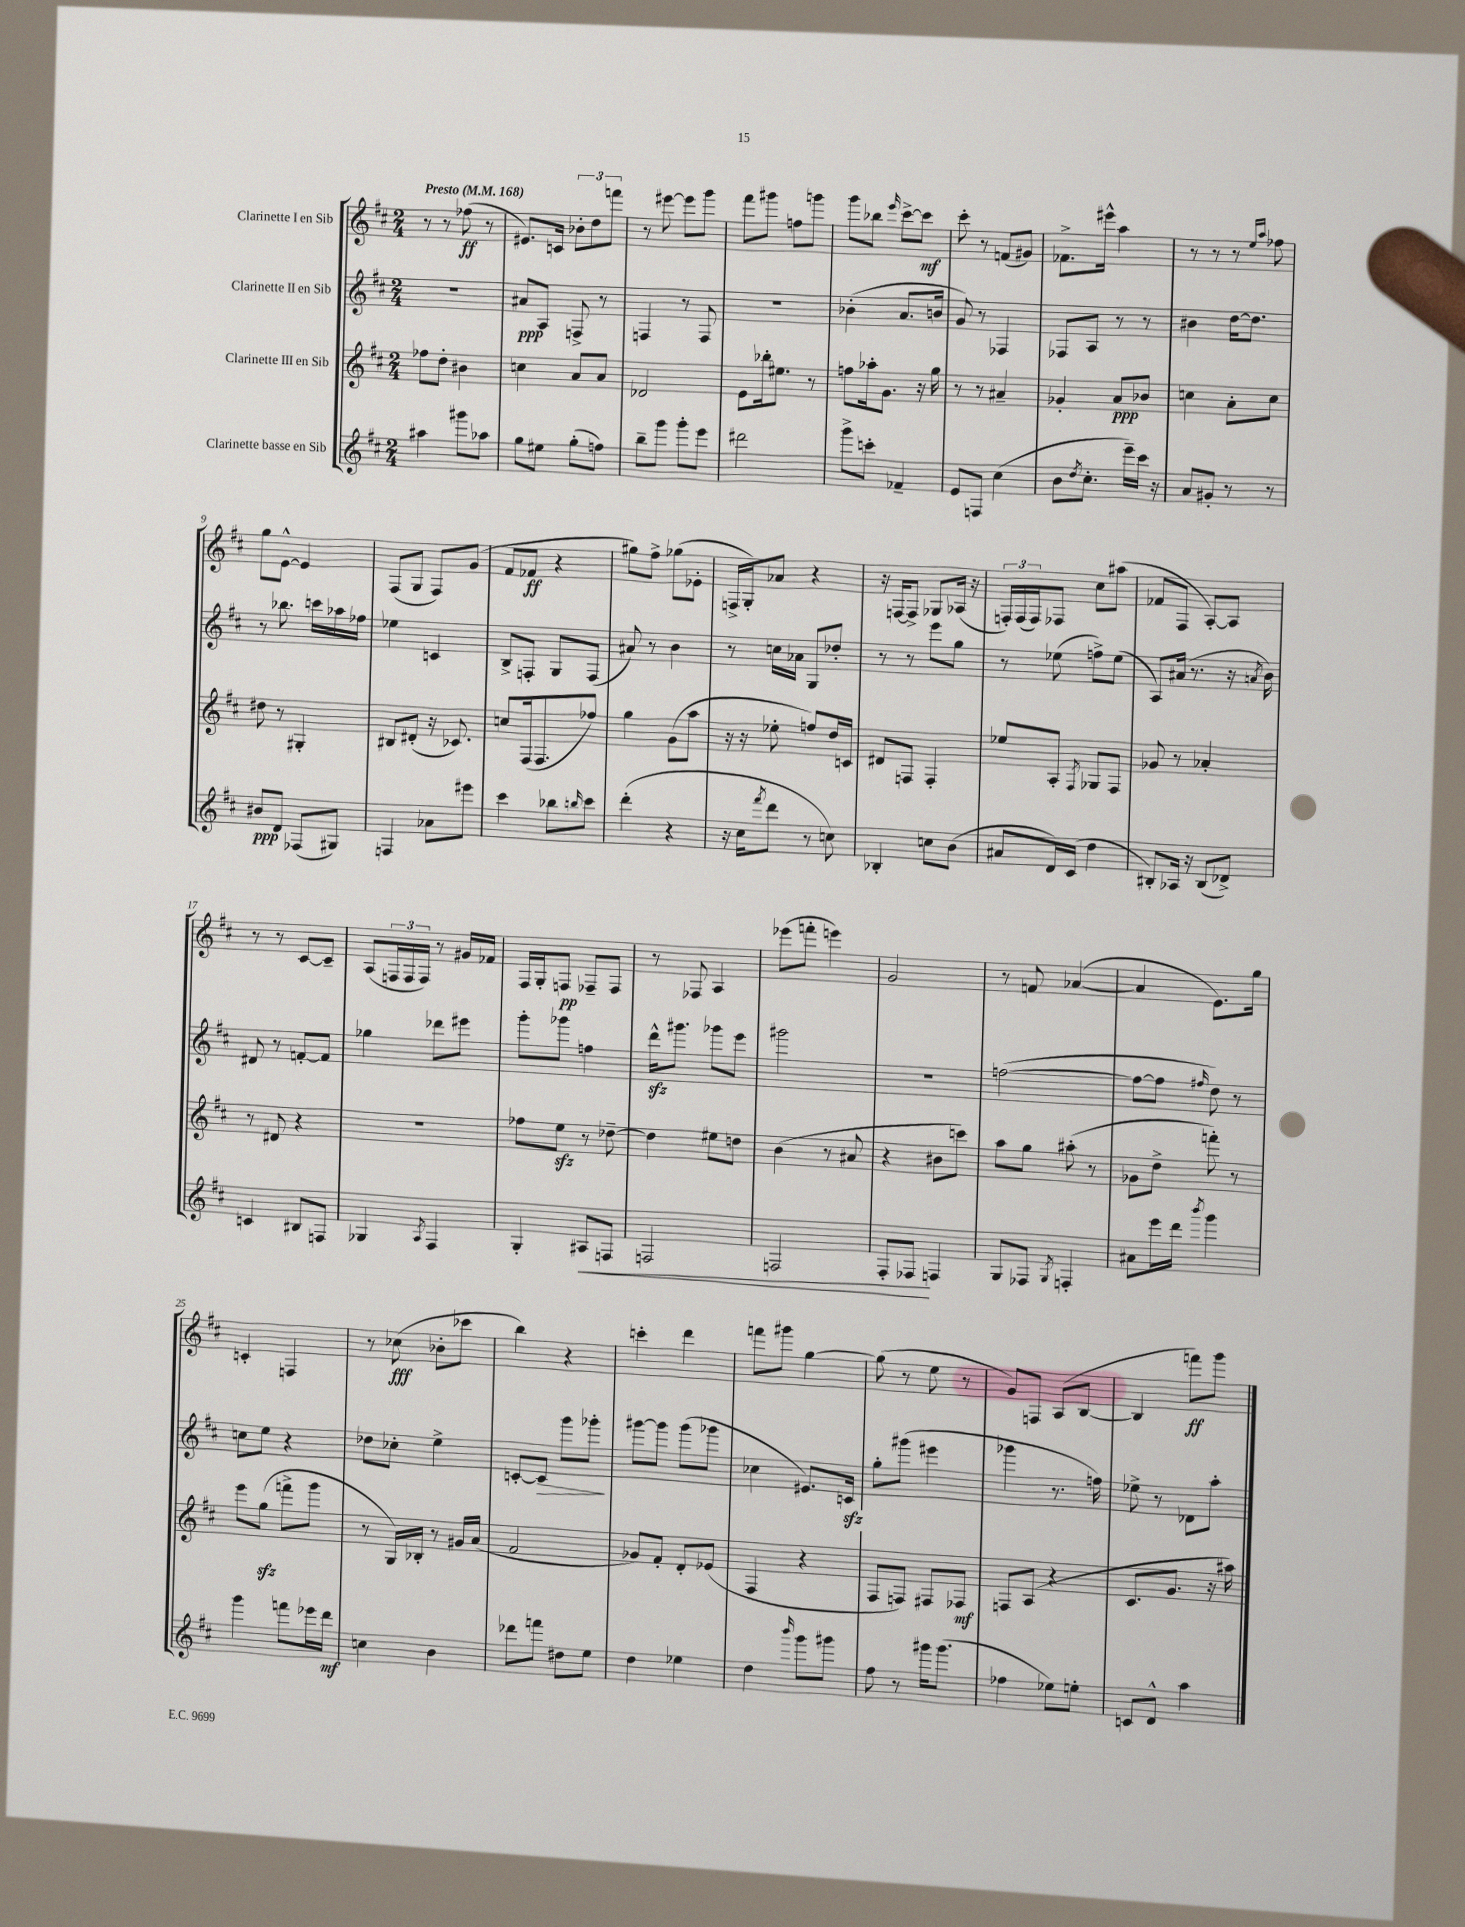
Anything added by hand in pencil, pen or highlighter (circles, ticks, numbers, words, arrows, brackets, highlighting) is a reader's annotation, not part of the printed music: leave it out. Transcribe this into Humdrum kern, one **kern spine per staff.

**kern	**dynam	**kern	**dynam	**kern	**dynam	**kern	**dynam
*part4	*part4	*part3	*part3	*part2	*part2	*part1	*part1
*staff4	*staff4	*staff3	*staff3	*staff2	*staff2	*staff1	*staff1
*I"Clarinette basse en Sib	*	*I"Clarinette III en Sib	*	*I"Clarinette II en Sib	*	*I"Clarinette I en Sib	*
*clefG2	*	*clefG2	*	*clefG2	*	*clefG2	*
*k[f#c#]	*	*k[f#c#]	*	*k[f#c#]	*	*k[f#c#]	*
*M2/4	*	*M2/4	*	*M2/4	*	*M2/4	*
*MM168	*	*MM168	*	*MM168	*	*MM168	*
=1	=1	=1	=1	=1	=1	=1	=1
!	!	!	!	!	!	!LO:TX:a:B:t=Presto	!
4aa#X\	.	8ff-X\L	.	2r	.	8r	.
.	.	8dd'\J	.	.	.	8r	.
8ggg#X\L	.	4b#X\	.	.	.	(8ff-X\	ff
8aa-X\J	.	.	.	.	.	8r	.
=2	=2	=2	=2	=2	=2	=2	=2
8gg\L	.	4ccn\	.	8a#X/L	ppp	8.e#X/L)	.
8ee#X\J	.	.	.	8A/J	.	.	.
.	.	.	.	.	.	16cn/Jk	.
(8gg'\L	.	8a/L	.	8Fn^/	.	12b-X'\L	.
.	.	.	.	.	.	12dd\	.
8ffn\J)	.	8a/J	.	8r	.	.	.
.	.	.	.	.	.	12fffn\J	.
=3	=3	=3	=3	=3	=3	=3	=3
8bb~\L	.	2d-X/	.	4Fn/	.	8r	.
8ggg\J	.	.	.	.	.	[8eee#X\	.
8ggg'\L	.	.	.	8r	.	8eee#\L]	.
8eee\J	.	.	.	8F/	.	8ggg\J	.
=4	=4	=4	=4	=4	=4	=4	=4
2ddd#X\	.	8e\L	.	2r	.	8fff#\L	.
.	.	16bb-X'\k	.	.	.	8ggg#X\J	.
.	.	8.ee#X\J	.	.	.	.	.
.	.	.	.	.	.	8ffn\L	.
.	.	8r	.	.	.	8gggn\J	.
=5	=5	=5	=5	=5	=5	=5	=5
8ggg^\L	.	8ffn\L	.	(4b-X'\	.	8ggg\L	.
8cccn'\J	.	16aa-X'\k	.	.	.	8bb-X\J	.
.	.	8.g\J	.	.	.	.	.
.	.	.	.	.	.	16qqeee/	.
4f-X~/	.	.	.	8.a/L	.	[8ccc#^\L	.
.	.	16r	.	.	.	8ccc#\J]	mf
.	.	16gg\	.	16bn/Jk	.	.	.
=6	=6	=6	=6	=6	=6	=6	=6
8e/L	.	8r	.	8g/)	.	8ccc#'\	.
8Fn/J	.	8r	.	8r	.	8r	.
(4cc#\	.	4a#X~/	.	4F-X/	.	(8fn/L	.
.	.	.	.	.	.	8g#X/J)	.
=7	=7	=7	=7	=7	=7	=7	=7
8b\L	.	4g-X'/	.	8F-X/L	.	8.f-X^\L	.
8qdd/	.	.	.	.	.	.	.
8.cc#'\J	.	.	.	8A/J	.	.	.
.	.	.	.	.	.	16eee#X^^\Jk	.
.	.	8a/L	ppp	8r	.	4aa\	.
16eee~\LL)	.	.	.	.	.	.	.
16ccc#\JJ	.	8b-X/J	.	8r	.	.	.
16r	.	.	.	.	.	.	.
=8	=8	=8	=8	=8	=8	=8	=8
8a/L	.	4ccn\	.	4b#X\	.	8r	.
8g#X'/J	.	.	.	.	.	8r	.
8r	.	8a'\L	.	[16dd\KL	.	8r	.
.	.	.	.	8.dd\J]	.	.	.
.	.	.	.	.	.	16qqee/LL	.
.	.	.	.	.	.	16qqaa/JJ	.
8r	.	8cc\J	.	.	.	8ff-X\	.
!!LO:LB:g=z
=9	=9	=9	=9	=9	=9	=9	=9
8b#X/L	ppp	8dd#X\	.	8r	.	8gg\L	.
8d/J	.	8r	.	8.bb-X\	.	[8e^^\J	.
(8F-X/L	.	4G#X'/	.	.	.	4e/]	.
.	.	.	.	16cccn\LL	.	.	.
8G#X/J)	.	.	.	16aa-X\	.	.	.
.	.	.	.	16ff-X\JJ	.	.	.
=10	=10	=10	=10	=10	=10	=10	=10
4Fn/	.	8B#X/L	.	4ee-X\	.	(8F#/L	.
.	.	(8d#X'/J	.	.	.	8G/J	.
8a-X\L	.	16r	.	4cn/	.	8F#/L)	.
.	.	8.c-X/)	.	.	.	.	.
8eee#X\J	.	.	.	.	.	(8g/J	.
=11	=11	=11	=11	=11	=11	=11	=11
4ccc#\	.	8ccn/L	.	8B^/L	.	8f#/L	.
.	.	(16F#/k	.	8Fn'/J	.	8f-X/J	ff
.	.	8.F#/	.	.	.	.	.
8bb-X\L	.	.	.	8G/L	.	4r	.
16qqbbn/	.	.	.	.	.	.	.
8ccc#\J	.	8ff-X/J)	.	(8F/J	.	.	.
=12	=12	=12	=12	=12	=12	=12	=12
(4ddd'\	.	4gg\	.	8a#X/)	.	8gg#X\L)	.
.	.	.	.	8r	.	8ff#^\J	.
4r	.	(8g\L	.	4b\	.	(8gg-X\L	.
.	.	8aa\J	.	.	.	8e-X'\J	.
=13	=13	=13	=13	=13	=13	=13	=13
16r	.	16r	.	8r	.	16Fn^/LL	.
16cc#\KL	.	16r	.	.	.	16G'/J)	.
8qfff#/	.	.	.	.	.	.	.
8ddd\J	.	8ee-X'\	.	16ccn\LL	.	8a-X/J	.
.	.	.	.	16a-X\JJ	.	.	.
8r	.	8ffn/L)	.	8G/L	.	4r	.
8ccn\)	.	16dd/L	.	8dd-X'/J	.	.	.
.	.	16cn/JJ	.	.	.	.	.
=14	=14	=14	=14	=14	=14	=14	=14
4B-X'/	.	8d#X/L	.	8r	.	16r	.
.	.	.	.	.	.	[16Fn/KL	.
.	.	8Fn/J	.	8r	.	8F^/J]	.
8ccn\L	.	4F'/	.	8eee\L	.	8G-X/L	.
(8b\J	.	.	.	8gg\J	.	(16A-X/Jk	.
.	.	.	.	.	.	16r	.
=15	=15	=15	=15	=15	=15	=15	=15
8a#X/L	.	8ee-X/L	.	8r	.	24Fn'/LL)	.
.	.	.	.	.	.	(24F/	.
.	.	.	.	.	.	24F/J)	.
16d/L)	.	8A'/J	.	(8ee-X\	.	8F-X/J	.
(16c#/JJ	.	.	.	.	.	.	.
.	.	8qF#/	.	.	.	.	.
4dd\	.	8G-X/L	.	8ffn^\L)	.	8cc#\L	.
.	.	8F#/J	.	(8ee-\J	.	(8aa#X\J	.
=16	=16	=16	=16	=16	=16	=16	=16
8B#X'/L)	.	8g-X/	.	8A/L)	.	8f-X/L	.
16A-X/Jk	.	8r	.	(16a#X/Jk	.	8F#/J	.
16r	.	.	.	8.r	.	.	.
(8B#/L	.	4a-X'/	.	.	.	[8A'/L)	.
8d-X^/J)	.	.	.	16r	.	8A/J]	.
.	.	.	.	8qan/	.	.	.
.	.	.	.	16b\)	.	.	.
!!LO:LB:g=z
=17	=17	=17	=17	=17	=17	=17	=17
4cn/	.	8r	.	8d#X/	.	8r	.
.	.	8d#X/	.	8r	.	8r	.
8B#X/L	.	4r	.	[8fn'/L	.	[8c#/L	.
8Fn/J	.	.	.	8f/J]	.	8c#~/J]	.
=18	=18	=18	=18	=18	=18	=18	=18
4G-X/	.	2r	.	4gg-X\	.	(8A/L	.
.	.	.	.	.	.	24Fn/L	.
.	.	.	.	.	.	24F/	.
.	.	.	.	.	.	24F/JJ)	.
8qA/	.	.	.	.	.	.	.
4F#/	.	.	.	8ddd-X\L	.	8r	.
.	.	.	.	8eee#X\J	.	16g#X/LL	.
.	.	.	.	.	.	16f-X/JJ	.
=19	=19	=19	=19	=19	=19	=19	=19
4G'/	.	8ff-X\L	.	8ggg'\L	.	16F#/LL	.
.	.	.	.	.	.	16G'/J	.
.	.	8eezz\J	.	8ggg-X\J	.	8Fn/J	pp
!	!LO:HP:b	!	!	!	!	!	!
8A#X/L	<	8r	.	4ffn\	.	8F-X~/L	.
8Fn/J	.	[8dd-X~\	.	.	.	8F-/J	.
=20	=20	=20	=20	=20	=20	=20	=20
2Fn/	.	4dd-\]	.	16dddzz^^\KL	.	8r	.
.	.	.	.	8.ggg#X\J	.	.	.
.	.	.	.	.	.	8F-X/	.
.	.	8ee#X\L	.	8ggg-X\L	.	4A/	.
.	.	8ddn\J	.	8eee\J	.	.	.
=21	=21	=21	=21	=21	=21	=21	=21
2Fn/	.	(4b\	.	2ggg#X\	.	(8eee-X\L	.
.	.	.	.	.	.	8fffn'\J	.
.	.	8r	.	.	.	4eeen\)	.
.	.	8a#X/	.	.	.	.	.
=22	=22	=22	=22	=22	=22	=22	=22
8F#'/L	.	4r	.	2r	.	2g/	.
8F-X/J	.	.	.	.	.	.	.
4Fn/	[	8b#X\L	.	.	.	.	.
.	.	8cccn\J)	.	.	.	.	.
=23	=23	=23	=23	=23	=23	=23	=23
8G/L	.	8aa\L	.	([2ffn\	.	8r	.
8F-X/J	.	8gg\J	.	.	.	8fn/	.
8qG/	.	.	.	.	.	.	.
4Fn'/	.	(8aa#X'\	.	.	.	([4a-X/	.
.	.	8r	.	.	.	.	.
=24	=24	=24	=24	=24	=24	=24	=24
8a#X\L	.	8g-X\L	.	8ff\L_	.	4a-/]	.
16eee\L	.	8dd^\J	.	8ff\J]	.	.	.
16ddd\JJ	.	.	.	.	.	.	.
8qbbb/	.	.	.	16qqff#X/	.	.	.
4ggg\	.	8fffn'\)	.	8dd\)	.	8.e\L)	.
.	.	8r	.	8r	.	.	.
.	.	.	.	.	.	16gg\Jk	.
!!LO:LB:g=z
=25	=25	=25	=25	=25	=25	=25	=25
4ggg\	.	8eee\L	.	8ccn\L	.	4cn'/	.
.	.	(8ggzz\J	.	8ee\J	.	.	.
8fffn\L	.	8fffn^\L	.	4r	.	4Fn/	.
16eee-X\L	.	8ggg\J	.	.	.	.	.
16ddd\JJ	mf	.	.	.	.	.	.
=26	=26	=26	=26	=26	=26	=26	=26
4ccn\	.	8r	.	8dd-X\L	.	8r	.
.	.	16G/LL)	.	8cc-X'\J	.	(8cc-X\	fff
.	.	16B-X'/JJ	.	.	.	.	.
4b\	.	8r	.	4ee^\	.	8b-X'\L	.
.	.	16g#X/LL	.	.	.	8ccc-X\J	.
.	.	(16a/JJ	.	.	.	.	.
=27	=27	=27	=27	=27	=27	=27	=27
8ddd-X\L	.	2f#/	.	[8cn'/L	.	4bb\)	.
!	!	!	!	!	!LO:HP:b	!	!
8fffn\J	.	.	.	8c/J]	>	.	.
8dd#X\L	.	.	.	8ggg\L	.	4r	.
8ee\J	.	.	.	8ggg-X'\J	.	.	.
.	.	.	.	.	]	.	.
=28	=28	=28	=28	=28	=28	=28	=28
4dd\	.	8g-X/L)	.	[8ggg#X\L	.	4cccn'\	.
.	.	8f#'/J	.	8ggg#\J]	.	.	.
4ee-X\	.	8d'/L	.	(8ggg#\L	.	4ddd\	.
.	.	(8e-X/J	.	8ggg-X\J	.	.	.
=29	=29	=29	=29	=29	=29	=29	=29
4dd\	.	4F#/	.	4cc-X\	.	8fffn\L	.
.	.	.	.	.	.	8ggg#X\J	.
16qqbbb/	.	.	.	.	.	.	.
8ggg\L	.	4r	.	8.e#X/L)	.	[4gg\	.
8ggg#X\J	.	.	.	.	.	.	.
.	.	.	.	16cnzz/Jk	.	.	.
=30	=30	=30	=30	=30	=30	=30	=30
8ff#\	.	8F#/L	.	8gg'\L	.	(8gg\]	.
8r	.	8Fn/J)	.	(8ggg#X\J	.	8r	.
16ggg#X\KL	.	8F#X/L	.	4eee#X\	.	8ee\	.
(8.ggg#\J	.	.	.	.	.	.	.
.	.	8F-X/J	mf	.	.	8r	.
=31	=31	=31	=31	=31	=31	=31	=31
4ff-X\	.	8Fn/L	.	4ggg-X\	.	8g/L)	.
.	.	(8A/J	.	.	.	8Fn/J	.
8ee-X\L)	.	4r	.	8.r	.	(8A/L	.
8een'\J	.	.	.	.	.	[8B/J	.
.	.	.	.	16ffn\)	.	.	.
=32	=32	=32	=32	=32	=32	=32	=32
8cn/L	.	8.c#/L	.	8ee-X^\	.	4B/]	.
8d^^/J	.	.	.	8r	.	.	.
.	.	8.g/J	.	.	.	.	.
4aa\	.	.	.	8d-X\L	.	8fffn\L)	ff
.	.	16r	.	8aa'\J	.	8ggg\J	.
.	.	16aa#X\)	.	.	.	.	.
==	==	==	==	==	==	==	==
*-	*-	*-	*-	*-	*-	*-	*-
